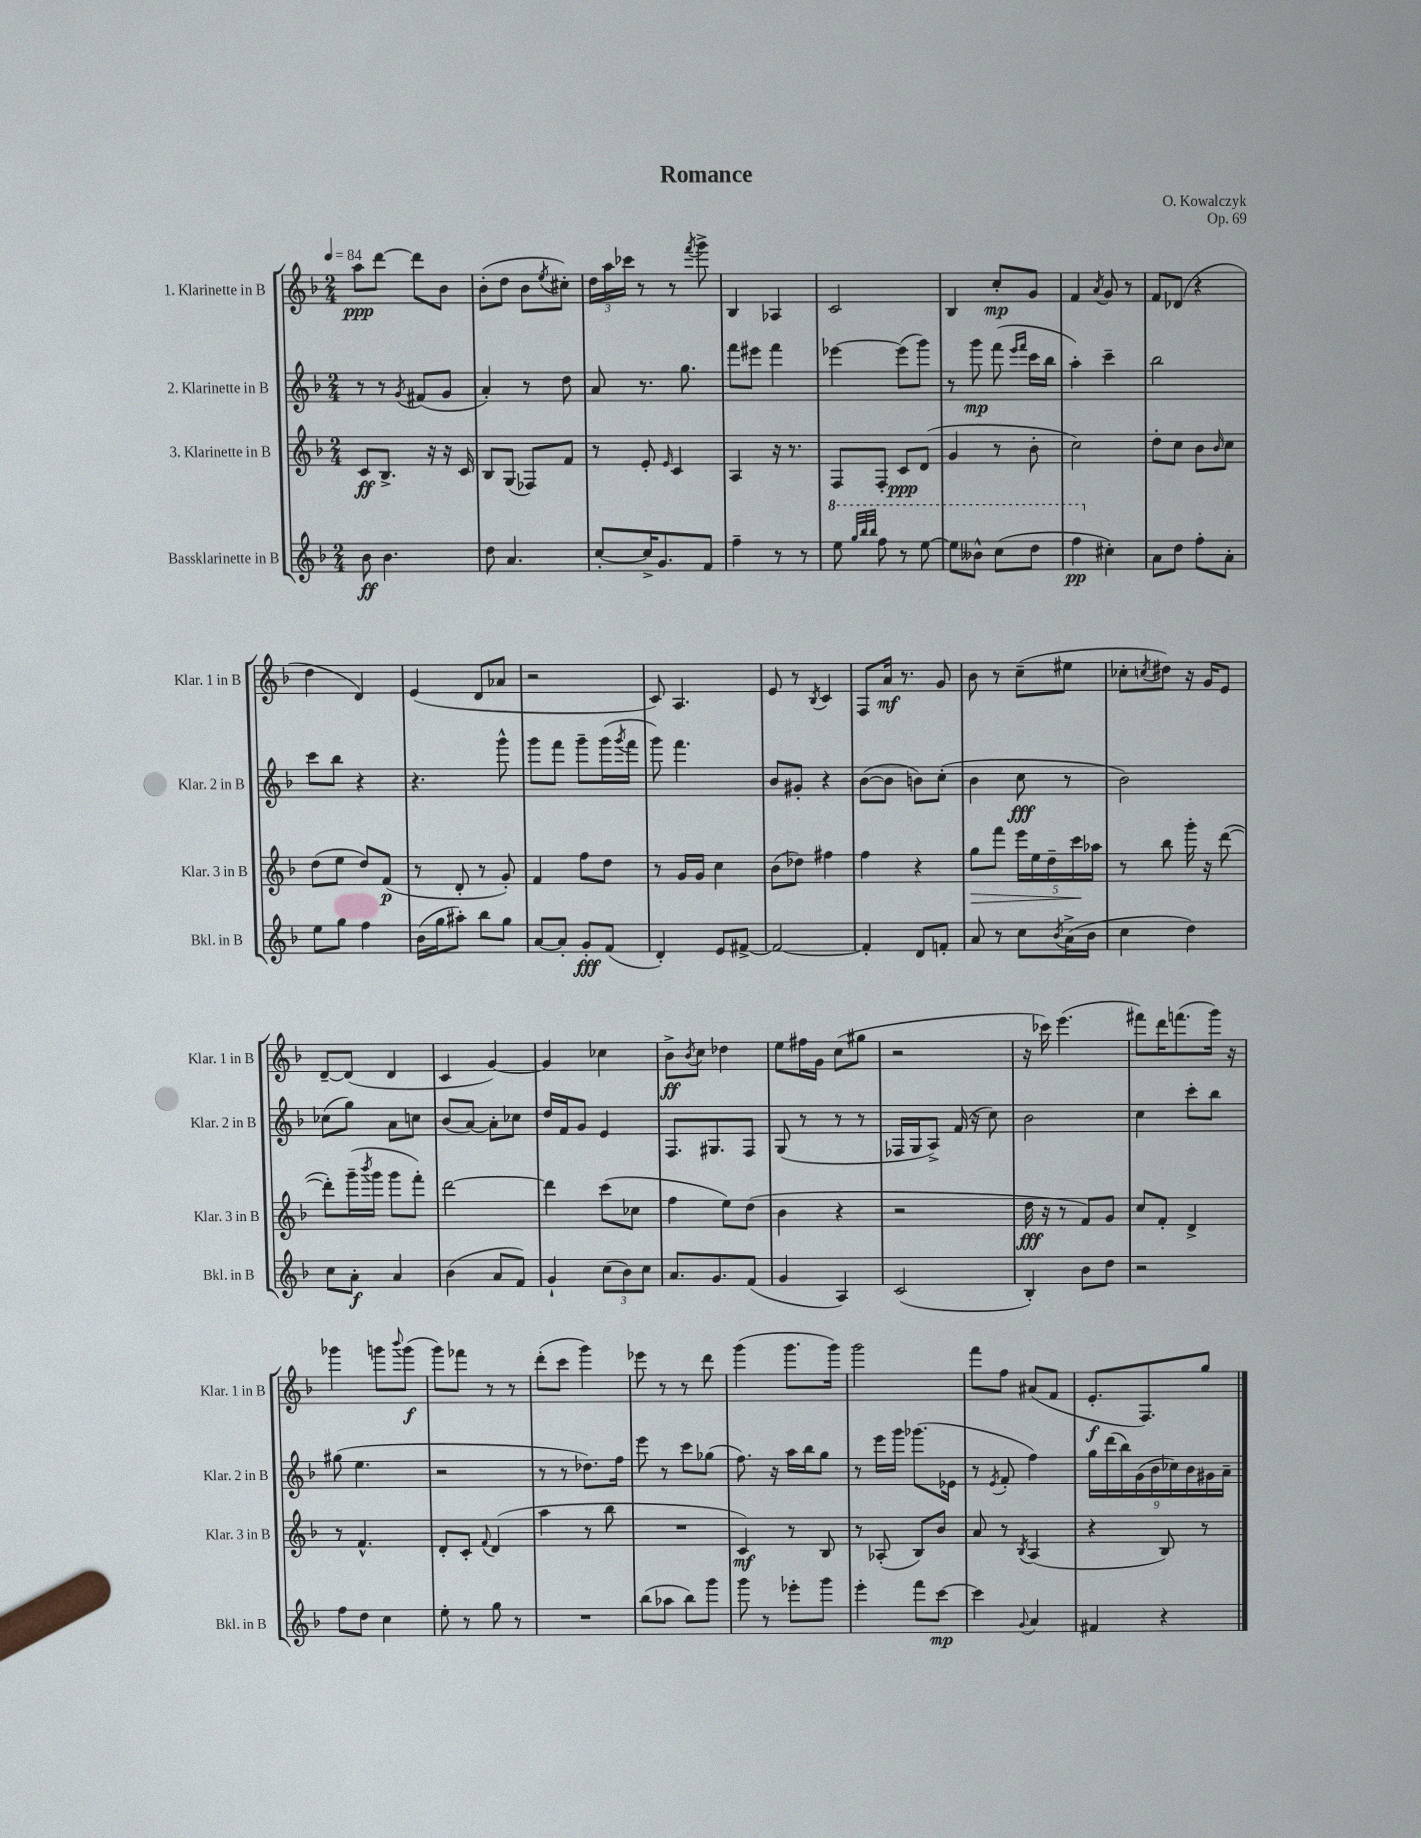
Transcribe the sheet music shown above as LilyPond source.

\header { title = "Romance" composer = "O. Kowalczyk" opus = "Op. 69" }
<<
\new StaffGroup <<
\new Staff = "s0" \with { instrumentName = "1. Klarinette in B" shortInstrumentName = "Klar. 1 in B" } {
    \clef treble \key f \major \numericTimeSignature \time 2/4 \tempo 4 = 84
    a''8\ppp d'''8~ d'''8 bes'8 |
    bes'8-.( d''8 bes'8 \acciaccatura { e''8 } cis''8-.) |
    \tuplet 3/2 { d''16 a''16 ces'''16 } r8 r8 \acciaccatura { f'''8 } g'''8-> |
    bes4 aes4 |
    c'2 |
    bes4 c''8-.\mp g'8 |
    f'4 \acciaccatura { a'8 } g'8 r8 |
    f'8 des'8( r4 |
    d''4 d'4) |
    e'4( d'8 aes'8 |
    r2 |
    c'8) a4. |
    e'8 r8 \acciaccatura { bes8 } c'4 |
    f8 a'16\mf r8. g'8 |
    bes'8 r8 c''8--( eis''8 |
    ces''8-. \acciaccatura { c''8 } dis''8) r16 g'16 e'8 |
    d'8~-- d'8( d'4 |
    c'4 g'4~) |
    g'4 ces''4 |
    bes'8->\ff \acciaccatura { bes'8 } c''8 des''4 |
    e''8 fis''16 g'16 c''8( gis''8 |
    r2 |
    r16 ces'''16) e'''4.( |
    fis'''8) d'''16 f'''8.( g'''16) r16 |
    ges'''4 g'''8 \appoggiatura { bes'''8 } g'''8\f( |
    g'''8) fes'''8 r8 r8 |
    d'''8-.( c'''8 g'''4) |
    ees'''8 r8 r8 d'''8 |
    g'''4( g'''8. g'''16) |
    g'''2 |
    f'''8 f''8 ais'8( f'8 |
    e'8.-.\f f8.) g''8 \bar "|." |
}
\new Staff = "s1" \with { instrumentName = "2. Klarinette in B" shortInstrumentName = "Klar. 2 in B" } {
    \clef treble \key f \major \numericTimeSignature \time 2/4
    r8 r8 \acciaccatura { g'8 } fis'8( g'8 |
    a'4-.) r8 d''8 |
    a'8 r8. g''8. |
    f'''8 eis'''8 f'''4 |
    ees'''4~ ees'''8( g'''8) |
    r8 g'''8\mp f'''8( \grace { e'''16 f'''16 } c'''16 bes''16 |
    a''4-.) c'''4-- |
    bes''2 |
    c'''8 bes''8 r4 |
    r4. g'''8-^ |
    g'''8 f'''8 g'''8-- g'''16( \acciaccatura { g'''8 } f'''16 |
    g'''8) f'''4. |
    bes'8 gis'8-. r4 |
    bes'8~( bes'8 b'8) c''8-.( |
    bes'4 c''8\fff r8 |
    bes'2) |
    ces''8( g''8) a'8 c''8 |
    bes'8( a'8~) a'8-. ces''8 |
    d''16 f'16 g'8 e'4 |
    f8. gis8. f8 |
    g8( r8 r8 r8 |
    fes16 g16 a8->) f'16( r16 c''8) |
    bes'2 |
    c''4 c'''8-. bes''8 |
    gis''8( e''4. |
    r2 |
    r8 r8 des''8.) f''16 |
    e'''8 r8 c'''8 ges''8( |
    f''8.) r16 a''16 bes''16 g''8 |
    r8 e'''16 g'''16 ges'''8.( ees'16 |
    r8 \acciaccatura { e'8 } f'8-. f''4) |
    \tuplet 9/8 { g''16 d'''16( bes''16) g'16( bes'16 ces''16) bes'16 gis'16 a'16-- } \bar "|." |
}
\new Staff = "s2" \with { instrumentName = "3. Klarinette in B" shortInstrumentName = "Klar. 3 in B" } {
    \clef treble \key f \major \numericTimeSignature \time 2/4
    c'8\ff bes8.-> r16 r16 c'16 |
    bes8 g8( fes8) f'8 |
    r8 e'8-. \grace { e'16 } c'4 |
    a4 r16 r8. |
    f8 f8-. c'8\ppp d'8( |
    g'4 r8 bes'8-. |
    c''2) |
    d''8-. c''8 bes'8 \grace { bes'16 } c''8 |
    d''8( e''8 d''8) f'8\p( |
    r8 d'8-. r8 g'8-.) |
    f'4 f''8 d''8 |
    r8 g'16 g'16 c''4 |
    bes'8( des''8) fis''4 |
    f''4 r4 |
    g''8\> f'''8 \tuplet 5/4 { e'''16 e''16 d''16-- c'''16\! aes''16 } |
    r8 bes''8 g'''16-. r16 d'''8~( |
    d'''8-.) g'''16--( \acciaccatura { bes'''8 } g'''16 g'''8 f'''8-.) |
    d'''2~ |
    d'''4 c'''8( ces''8 |
    f''4 e''8) d''8( |
    bes'4 r4 |
    r2 |
    d''16\fff r16 r8 f'8) g'8 |
    c''8 f'8-. d'4-> |
    r8 f'4.-^ |
    d'8-. c'8-. \appoggiatura { f'8 } d'4( |
    a''4 r8 bes''8 |
    R2 |
    c'4\mf) r8 bes8 |
    r8 aes8-.( bes8) bes'8 |
    a'8 r8 \acciaccatura { bes8 } a4( |
    r4 bes8) r8 \bar "|." |
}
\new Staff = "s3" \with { instrumentName = "Bassklarinette in B" shortInstrumentName = "Bkl. in B" } {
    \clef treble \key f \major \numericTimeSignature \time 2/4
    bes'8\ff bes'4. |
    d''8 a'4. |
    c''8~-. c''16-> g'8. f'8 |
    f''4-- r8 r8 |
    \ottava #1 e'''8 \grace { g'''32 bes'''32 bes'''32 } f'''8 r8 e'''8~ |
    e'''8 beses''8-^ c'''8( d'''8 |
    f'''4\pp \ottava #0 cis''4-.) |
    a'8 d''8 f''8-. a'8-. |
    e''8 g''8 f''4 |
    bes'16( g''16 ais''8-.) bes''8 g''8 |
    a'8~ a'8-. g'8-.\fff f'8( |
    d'4-.) e'8 fis'8~-> |
    fis'2~ |
    fis'4-. d'8 f'8-. |
    a'8 r8 c''8 \acciaccatura { bes'8 } a'16->( bes'16 |
    c''4 d''4) |
    c''8 a'8-.\f a'4 |
    bes'4( a'8 f'8) |
    g'4-! \tuplet 3/2 { c''8( bes'8) c''8 } |
    a'8. g'8. f'8( |
    g'4 a4) |
    c'2( |
    bes4-.) bes'8 d''8 |
    r2 |
    f''8 d''8 c''4 |
    e''8-. r8 g''8 r8 |
    R2 |
    bes''8( aes''8 bes''8) g'''8 |
    g'''8 r8 ees'''8-. g'''8 |
    e'''4-. f'''8 c'''8~\mp |
    c'''4 \appoggiatura { g'8 } a'4 |
    fis'4 r4 \bar "|." |
}
>>
>>
\layout { \context { \Score \remove "Bar_number_engraver" } }
